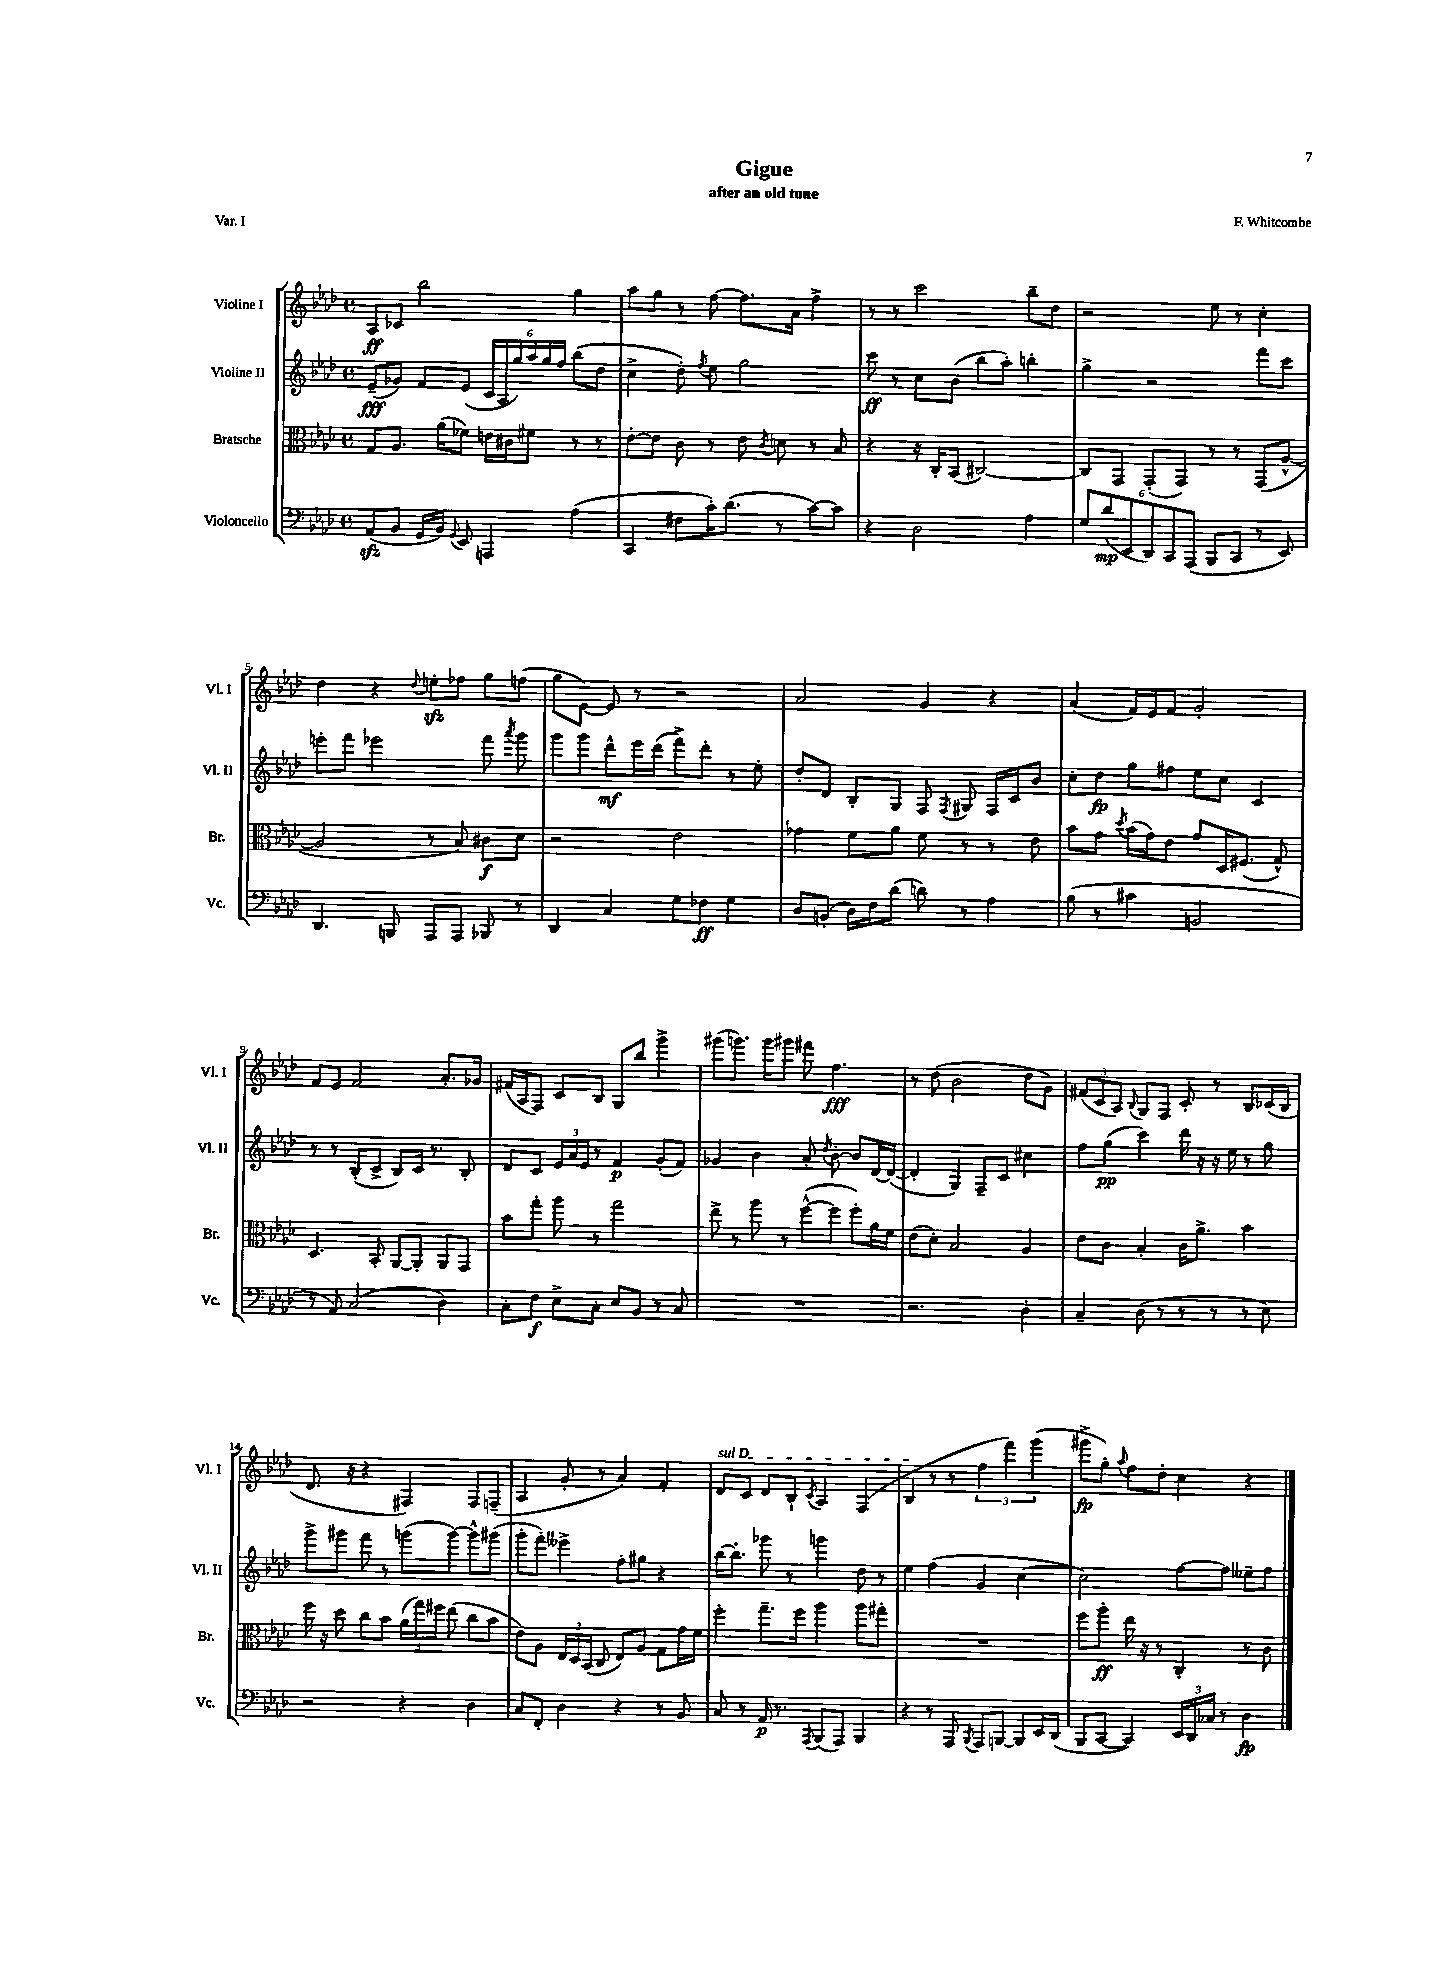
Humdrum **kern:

**kern	**kern	**kern	**kern
*staff4	*staff3	*staff2	*staff1
*clefF4	*clefC3	*clefG2	*clefG2
*k[b-e-a-d-]	*k[b-e-a-d-]	*k[b-e-a-d-]	*k[b-e-a-d-]
*M4/4	*M4/4	*M4/4	*M4/4
*met(c)	*met(c)	*met(c)	*met(c)
(8AA-/L	8G/L	(8e-~/L	8A-/L
8BB-/J	8.A-/J	8g-/J)	8c-/J
16GG/LL	.	8f/L	2bb-\
16BB-/JJ)	(16a-\LK	.	.
8qqGG/	.	.	.
8EE-/	8f-\J)	(8e-/J	.
4AAA/	16e\LL	24c/LL	.
.	.	24A-/	.
.	16c#\J	.	.
.	.	24gg/)	.
.	8f#\J	24aa-/	.
.	.	24gg/	.
.	.	24ff/JJ	.
(4A-\	8r	(8bb-\L	4gg\
.	8r	8dd-\J	.
=	=	=	=
4CC/	[8e-'\L	4cc^\	8aa-\L
.	8e-\]J	.	8gg\J
8F#\L	8c\	8dd-'\)	8r
.	.	8qff/	.
16c'\K)	8r	8ee-\	[8ff\
(8.d-\J	.	.	.
.	8e-\	2gg\	8.ff\]L
.	8qc/	.	.
8r	8d\	.	.
.	.	.	16a-\Jk
[8c\L)	8r	.	4ff^\
8c\]J	8B-/	.	.
=	=	=	=
4r	4r	8ccc\	8r
.	.	8r	8r
2D-\	16r	8cc\L	2ccc\
.	16C'/LK	.	.
.	(8BB-/J	(8b-\J	.
.	[2C#/)	8bb-\L	.
.	.	8aa-'\J)	.
4A-\	.	4bb'\	8bb-~\L
.	.	.	8dd-\J
=	=	=	=
12G/L	8C#/]L	4gg^\	2r
(12d-/	.	.	.
.	8GG/J	.	.
12EE-/	.	.	.
12DD-/)	(8GG'/L	2r	.
12CC/	.	.	.
.	8GG/J)	.	.
(12AAA-/J	.	.	.
8BBB-/L	8r	.	8ee-\
8CC/J	8r	.	8r
8r	(8GG/L	8fff\L	4cc'\
8EE-/)	[8A-^^/J	8ccc\J	.
=	=	=	=
4.DD-/	2A-/]	8eee'\L	4dd-\
.	.	8fff\J	.
.	.	2eee-\	4r
8BBB/	.	.	.
.	.	.	8qqdd-/
8AAA-/L	8r	.	8ee'\L
8AAA-/J	8B-/)	.	8ff-\J
8BBB-/	8c#\L	8fff\	8gg\L
.	.	8qaaa-/	.
8r	8d-\J	8ggg\	(8ff\J
=	=	=	=
4DD-/	2r	8ggg\L	8gg\L
.	.	8ggg\J	[8e-\J)
4C/	.	8ddd-^^\L	8e-/]
.	.	16eee-\L	8r
.	.	(16ddd-\JJ	.
8G\L	2e-\	8fff^\L)	2r
8F-\J	.	8ddd-'\J	.
4G\	.	8r	.
.	.	8ee-'\	.
=	=	=	=
8D-/L	4g-\	8dd-'/L	2a-/
(8BB'/J	.	8d-/J	.
16D-\LL)	8f\L	8B-'/L	.
16F\J	.	.	.
(8d-\J	8a-\J	8G/J	.
8d\)	8f\	8F/	4g/
.	.	8qF/	.
8r	8r	8G#/	.
4A-\	8r	16F/LL	4r
.	.	16c/J	.
.	8e-\	8b-/J	.
=	=	=	=
(8B-\	8b-\L	8cc'\L	(4a-/
8r	8g\J	8dd-\J	.
.	8qdd-/	.	.
4c#\	(16b-\LL	8gg\L	16f/LL)
.	16g\J)	.	16e-/J
.	8e-\J	8ff#\J	8f/J
2BB/	8g/L	8ee-\L	2g'/
.	16D-/K	8cc\J	.
.	(8.F#/J	.	.
.	.	4c/	.
.	8G^^/)	.	.
=	=	=	=
8r	4.D-/	8r	8f/L
8AA-/)	.	8r	8e-/J
(2C/	.	(8B-'/L	2f/
.	8BB-'/	8c^/J	.
.	[8AA-/L	8B-/L)	.
.	8AA-'/]J	16c/Jk	.
.	.	8.r	.
4D-\)	8AA-/L	.	8.a-'/L
.	8GG/J	8B-'/	.
.	.	.	16g-/Jk
=	=	=	=
8C'\L	8b-\L	8d-/L	(16f#/LL
.	.	.	16A-/J
8F\J	8gg'\J	8c/J	8F/J)
8E-^\L	8aa-\	24e-/LL	8c/L
.	.	24a-/	.
.	.	24e-/JJ	.
8C'\J	8r	8r	8B-/J
8E-/L	2gg\	4f/	8G/L
8BB-/J	.	.	8bb-/J
8r	.	(8g'/L	4ggg^\
8C/	.	8f/J)	.
=	=	=	=
1r	8ee-^\	4g-/	(8ggg#\L
.	8r	.	8.ggg\J)
.	8aa-\	4b-\	.
.	.	.	16ggg\LK
.	8r	.	8ggg#\J
.	([8ff^^\L	8a-'/	8fff#\
.	.	8qdd-/	.
.	8ff\]J	[8b-'\	4.ff\
.	8ff'\L)	8b-/]L	.
.	16a-\L	[16d-/L	.
.	16f\JJ	(16d-/_JJ	.
=	=	=	=
2.r	(8e-\L	4d-'/]	8r
.	8d-'\J)	.	(8dd-\
.	2B-/	4G/)	2b-\
.	.	8F~/L	.
.	.	8c/J	.
4D-'\	4A-/	4cc#\	8dd-\L
.	.	.	8g\J)
=	=	=	=
4C~/	8e-\L	8ff\L	(12f#/L
.	.	.	12c/
.	8c\J	(8gg\J	.
.	.	.	12A-/J)
.	.	.	8qqB-/
(8D-\	4B-'/	4ccc\)	8G/L
8r	.	.	8F/J
8r	16c\LK	16ddd-\	8c'/
.	8.a-^\J	16r	.
8r	.	16r	8r
.	.	16ee-\	.
8r	4b-\	8r	8B-/L
8E-\)	.	8gg\	(16c-/L
.	.	.	16B-/JJ
=	=	=	=
2r	16ff\	8ggg^\L	8.d-/
.	16r	.	.
.	8dd-\	8ggg#\J	.
.	.	.	16r
.	8cc\L	8fff\	4r
.	8b-\J	8r	.
4r	(24a-\LL	(8ggg\L	4F#/)
.	24gg\)	.	.
.	24ff#\JJ	.	.
.	(8ee-\	[8ggg\J)	.
4D-\	8cc\L	8ggg^^\]L	8F#/L
.	8b-\J	(8ggg#\J	(8F~/J
=	=	=	=
8C/L	8e-\L)	8ggg'\L	4A-/
8FF'/J	8A-\J	8fff'\J)	.
4D-\	24E-/LL	4eee--^\	8g'/
.	24D-/	.	.
.	(24BB-/JJ	.	.
.	8C/	.	8r
4r	8E-/L)	8ff'\L	4a-/)
.	8A-/J	8gg#\J	.
8r	8G\L	4r	4f'/
8BB-/	16g\L	.	.
.	16f\JJ	.	.
=	=	=	=
8C/	4ff'\	[16bb-\LK	8d-/L
.	.	8.bb-'\]J	.
8r	.	.	8c/J
16AA-/	8.gg~\L	8ggg-\	8d-/L
8.r	.	.	.
.	.	8r	8B-`/J
.	16ff\Jk	.	.
8qAAA-/	.	.	8qc/
(8BBB-/L	4aa-\	4ggg\	4A-/
8AAA-/J)	.	.	.
4BBB-/	8aa-\L	8dd-\	(4F/
.	8gg#'\J	8r	.
=	=	=	=
4r	1r	4ee-\	4B-/
8r	.	(4ff\	8r
8AAA-/	.	.	8r
8qBBB-/	.	.	.
8AAA-/L	.	4g/	6ff\
[8BBB/J	.	.	.
.	.	.	6fff\)
8BBB/]L	.	[4cc\	.
.	.	.	(6ggg\
16EE-/L	.	.	.
(16DD-/JJ	.	.	.
=	=	=	=
8BBB-/L	8ff\L	2cc\])	8ggg#^\L
[8CC/J	8aa-'\J	.	8gg'\J)
.	.	.	8qqaa-/
4CC/])	16ee-\	.	8ff\L
.	16r	.	.
.	8r	.	8dd-'\J
24EE-/LL	4C'/	[8ff\L	4cc\
24DD-/	.	.	.
24C-/JJ	.	.	.
8r	.	8ff\]J	.
4D-\	8r	8ee--~\L	4r
.	8c\	8ff\J	.
==	==	==	==
*-	*-	*-	*-
